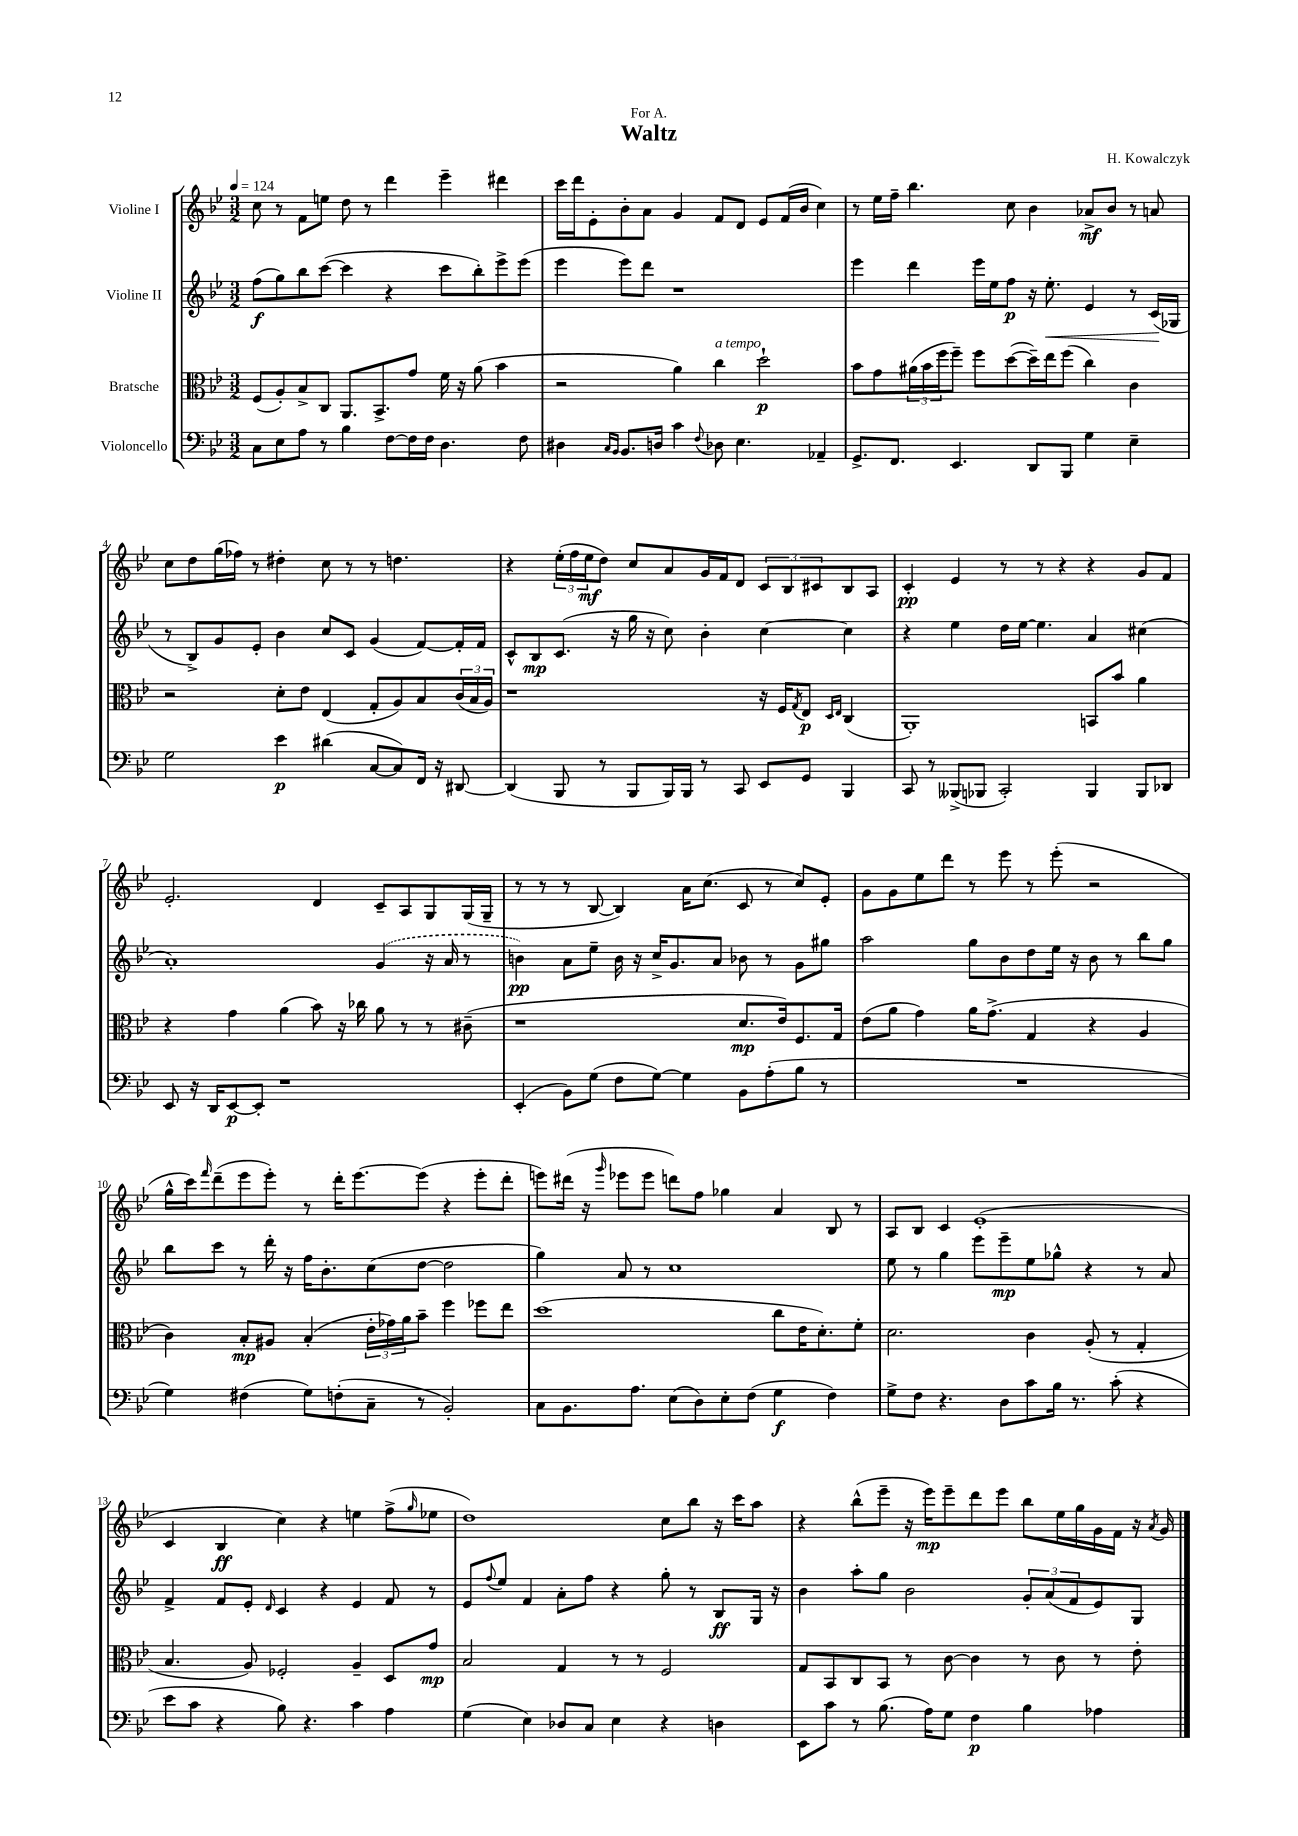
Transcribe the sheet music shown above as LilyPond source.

\header { title = "Waltz" composer = "H. Kowalczyk" dedication = "For A." }
<<
\new StaffGroup <<
\new Staff = "s0" \with { instrumentName = "Violine I" } {
    \clef treble \key bes \major \numericTimeSignature \time 3/2 \tempo 4 = 124
    c''8 r8 f'8 e''8 d''8 r8 d'''4 ees'''4-- dis'''4 |
    c'''16 d'''16 ees'8-. bes'8-. a'8 g'4 f'8 d'8 ees'8 f'16( bes'16 c''4) |
    r8 ees''16 f''16-- bes''4. c''8 bes'4 aes'8->\mf bes'8 r8 a'8 |
    c''8 d''8 g''16( fes''16) r8 dis''4-. c''8 r8 r8 d''4. |
    r4 \tuplet 3/2 { ees''16-.( f''16 ees''16\mf } d''8) c''8 a'8 g'16 f'16 d'8 \tuplet 3/2 { c'8 bes8 cis'8 } bes8 a8 |
    c'4-.\pp ees'4 r8 r8 r4 r4 g'8 f'8 |
    ees'2.-. d'4 c'8-- a8 g8 g16( g16-- |
    r8 r8 r8 bes8~ bes4) a'16 c''8.( c'8 r8 c''8) ees'8-. |
    g'8 g'8 ees''8 d'''8 r8 ees'''8 r8 ees'''8-.( r2 |
    g''16-^ c'''16) \grace { f'''16 } d'''8--( ees'''8 ees'''8-.) r8 d'''16-. ees'''8.~ ees'''8( r4 ees'''8-. d'''8-. |
    e'''8) dis'''16( r16 \grace { g'''16 } ees'''8 ees'''8 d'''8) f''8 ges''4 a'4 bes8 r8 |
    a8 bes8 c'4 ees'1-.( |
    c'4 bes4\ff c''4) r4 e''4 f''8->( \grace { g''16 } ees''8 |
    d''1) c''8 bes''8 r16 c'''16 a''8 |
    r4 bes''8-^( ees'''8-- r16 ees'''16\mp) ees'''8-- d'''8 ees'''8 bes''8 ees''16 g''16 g'16 f'16 r16 \acciaccatura { a'8 } g'16 \bar "|." |
}
\new Staff = "s1" \with { instrumentName = "Violine II" } {
    \clef treble \key bes \major \numericTimeSignature \time 3/2
    f''8\f( g''8) bes''8 c'''8~( c'''4 r4 c'''8 bes''8-.) ees'''8-> ees'''8( |
    ees'''4 ees'''8) d'''8 r1 |
    ees'''4 d'''4 ees'''16 ees''16 f''8\p r16 ees''8.-.\< ees'4 r8 c'16\!( ges16 |
    r8 bes8->) g'8 ees'8-. bes'4 c''8 c'8 g'4( f'8~) f'16-. f'16 |
    c'8-^ bes8\mp c'8.( r16 g''16 r16 c''8) bes'4-. c''4~ c''4 |
    r4 ees''4 d''16 ees''16~ ees''4. a'4 cis''4( |
    a'1-.) \once \slurDashed g'4( r16 a'16 r8 |
    b'4\pp) a'8 ees''8-- b'16 r16 c''16-> g'8. a'8 bes'8 r8 g'8 gis''8 |
    a''2 g''8 bes'8 d''8 ees''16 r16 bes'8 r8 bes''8 g''8 |
    bes''8 c'''8 r8 d'''16-. r16 f''16 bes'8.-. c''8( d''8~ d''2 |
    g''4) a'8 r8 c''1 |
    ees''8 r8 g''4 ees'''8 ees'''8--\mp ees''8 ges''8-^ r4 r8 a'8 |
    f'4-> f'8 ees'8-. \grace { d'16 } c'4 r4 ees'4 f'8 r8 |
    ees'8 \appoggiatura { f''8 } ees''8 f'4 a'8-. f''8 r4 g''8-. r8 bes8\ff g16 r16 |
    bes'4 a''8-. g''8 bes'2 \tuplet 3/2 { g'8-. a'8( f'8 } ees'8) g8 \bar "|." |
}
\new Staff = "s2" \with { instrumentName = "Bratsche" } {
    \clef alto \key bes \major \numericTimeSignature \time 3/2
    f8( a8-.) bes8-> c8 a,8. bes,8.-> g'8 f'16 r16 a'8( bes'4 |
    r2 a'4) c''4^\markup { \italic "a tempo" } d''2-!\p |
    bes'8 g'8 \tuplet 3/2 { ais'16( bes'16 f''16 } f''8--) f''8 d''8~( d''16--) ees''16 f''8( c''4) c'4 |
    r2 d'8-. ees'8 ees4( g8-. a8) bes8 \tuplet 3/2 { c'16( bes16 a16) } |
    r1 r16 f16 \acciaccatura { g8 } ees8\p \grace { d16 ees16 } c4( |
    a,1-.) b,8 bes'8 a'4 |
    r4 g'4 a'4( bes'8) r16 ces''16 a'8 r8 r8 cis'8--( |
    r1 d'8.\mp ees'16) f8. g16 |
    ees'8( a'8 g'4) a'16 g'8.->( g4 r4 a4 |
    c'4) bes8-.\mp ais8 bes4-.( \tuplet 3/2 { ees'16-. ges'16) a'16 } bes'8-- f''4 fes''8 ees''8 |
    d''1( c''8 ees'16 d'8.-.) f'8-. |
    d'2. c'4 a8-.( r8 g4-. |
    bes4. a8) fes2-. a4-- d8 g'8\mp |
    bes2 g4 r8 r8 f2 |
    g8 bes,8 c8 bes,8 r8 c'8~ c'4 r8 c'8 r8 ees'8-. \bar "|." |
}
\new Staff = "s3" \with { instrumentName = "Violoncello" } {
    \clef bass \key bes \major \numericTimeSignature \time 3/2
    c8 ees8 a8 r8 bes4 f8~ f16 f16 d4. f8 |
    dis4 \grace { c16 bes,16 } bes,8. d16 c'4 \appoggiatura { f8 } des8 ees4. aes,4-- |
    g,8.-> f,8. ees,4. d,8 bes,,8 g4 ees4-- |
    g2 ees'4\p dis'4( c8~ c8) f,16 r16 dis,8~ |
    dis,4( bes,,8 r8 bes,,8 bes,,16) bes,,16 r8 c,8 ees,8 g,8 bes,,4 |
    c,8 r8 beses,,8->( bes,,8 c,2-.) bes,,4 bes,,8 des,8 |
    ees,8 r16 d,16 ees,8~\p ees,8-. r1 |
    ees,4-.( bes,8) g8( f8 g8~) g4 bes,8 a8-.( bes8 r8 |
    R1. |
    g4) fis4( g8) f8-.( c8-- r8 bes,2-.) |
    c8 bes,8. a8. ees8( d8) ees8-. f8( g4\f f4) |
    g8-> f8 r4. d8 c'8 bes16 r8. c'8-.( r4 |
    ees'8 c'8 r4 bes8) r4. c'4 a4 |
    g4( ees4) des8 c8 ees4 r4 d4 |
    ees,8 c'8 r8 bes8.( a16) g8 f4\p bes4 aes4 \bar "|." |
}
>>
>>
